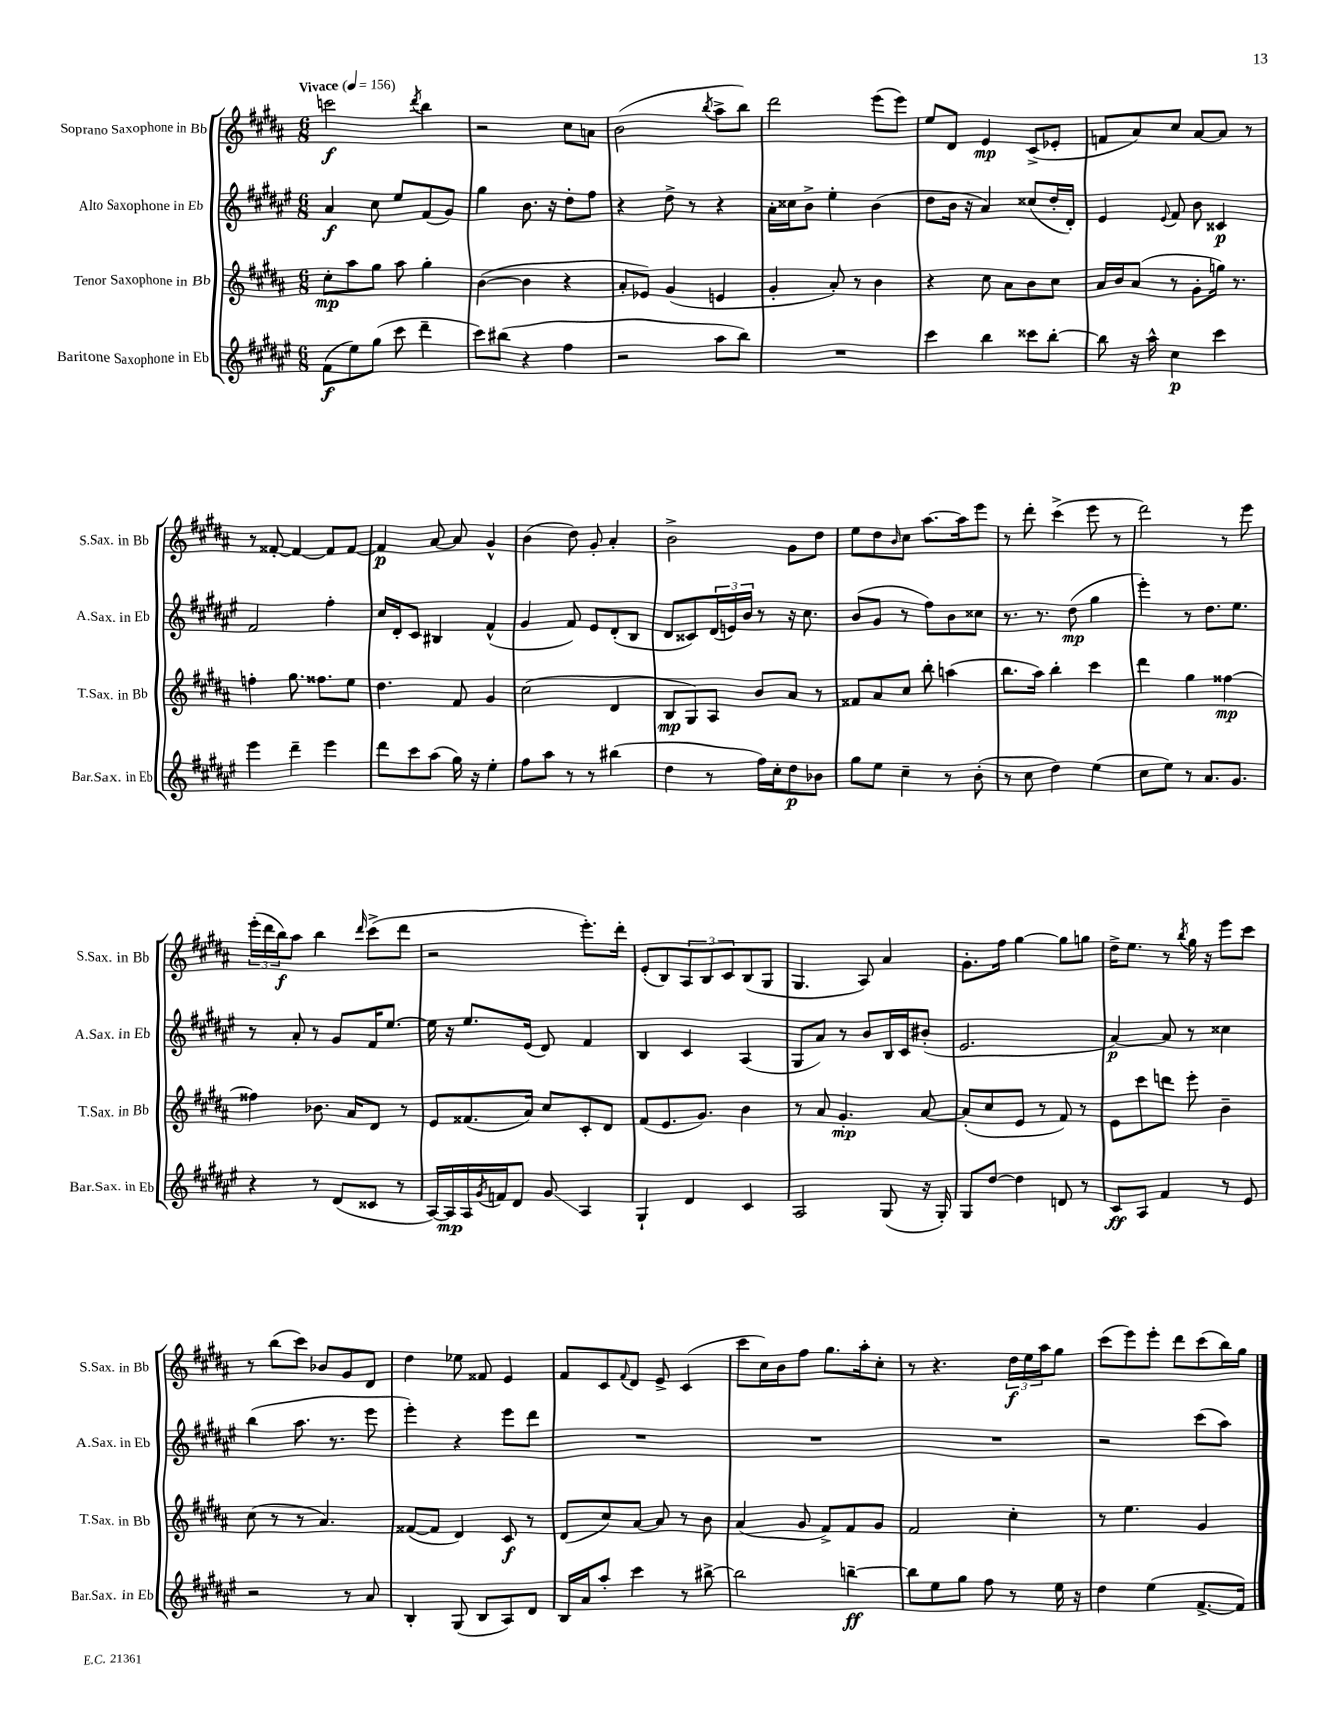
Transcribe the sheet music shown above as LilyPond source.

<<
\new StaffGroup <<
\new Staff = "s0" \with { instrumentName = "Soprano Saxophone in Bb" shortInstrumentName = "S.Sax. in Bb" } {
    \clef treble \key b \major \numericTimeSignature \time 6/8 \tempo "Vivace" 4 = 156
    c'''2\f \acciaccatura { dis'''8 } b''4 |
    r2 cis''8 a'8 |
    b'2( \acciaccatura { b''8 } ais''8-> b''8) |
    dis'''2 e'''8( e'''8) |
    e''8 dis'8 e'4\mp cis'8->( ees'8-. |
    f'8 ais'8) cis''8 ais'8~ ais'8 r8 |
    r8 fisis'8~-. fisis'4~ fisis'8 fisis'8~ |
    fisis'4\p ais'8~ ais'8 gis'4-^ |
    b'4( dis''8) gis'8-. ais'4-. |
    b'2-> gis'8 dis''8 |
    e''8 dis''8 \grace { b'16 } cis''8 ais''8.~ ais''16 e'''8 |
    r8 dis'''8-. cis'''4->( e'''8 r8 |
    dis'''2) r8 e'''8 |
    \tuplet 3/2 { e'''16-.( dis'''16 b''16\f) } ais''8 b''4 \grace { dis'''16 } cis'''8->( dis'''8 |
    r2 e'''8.-.) dis'''16-. |
    e'8-.( b8) \tuplet 3/2 { ais8 b8 cis'8 } b8( gis8 |
    gis4. ais8) ais'4 |
    gis'8.-. fis''16 gis''4~ gis''8 g''8 |
    dis''16-> e''8. r8 \acciaccatura { b''8 } gis''16 r16 e'''8 cis'''8 |
    r8 b''8( cis'''8) bes'8 gis'8 dis'8 |
    dis''4 ees''8 fisis'8 e'4 |
    fis'8 cis'8 \appoggiatura { fis'8 } dis'8 e'8-> cis'4( |
    cis'''8 cis''16) b'16 fis''8 gis''8. ais''16-. cis''8-. |
    r8 r4. \tuplet 3/2 { dis''16\f e''16 ais''16 } gis''8 |
    cis'''8( e'''8) e'''8-. dis'''8 cis'''8( b''16) gis''16 \bar "|." |
}
\new Staff = "s1" \with { instrumentName = "Alto Saxophone in Eb" shortInstrumentName = "A.Sax. in Eb" } {
    \clef treble \key fis \major \numericTimeSignature \time 6/8
    ais'4\f cis''8 eis''8 fis'8( gis'8) |
    gis''4 b'8. r16 dis''8-. fis''8 |
    r4 dis''8-> r8 r4 |
    ais'16-. cisis''16 b'8-> eis''4-. b'4( |
    dis''8 b'16 r16 ais'4) cisis''8( dis''16-. dis'16-.) |
    eis'4 \appoggiatura { eis'8 } fis'8 b'8 cisis'4\p |
    fis'2 fis''4-. |
    cis''16 dis'16-. cis'8 bis4 fis'4-^( |
    gis'4 fis'8) eis'8 dis'8-.( b8 |
    dis'8 cisis'8) \tuplet 3/2 { dis'16( e'16) b'16 } r8 r16 cis''8. |
    b'8( gis'8 r8 fis''8) b'8 cisis''8 |
    r8. r8. dis''8\mp( gis''4 |
    eis'''4-.) r8 dis''8. eis''8. |
    r8 ais'8-. r8 gis'8 fis'16 eis''8.~ |
    eis''16 r16 eis''8. eis'16( dis'8) fis'4 |
    b4 cis'4 ais4( |
    gis8 ais'8) r8 b'8 b16 cis'16 bis'8-.( |
    eis'2. |
    ais'4~\p) ais'8 r8 cisis''4 |
    b''4( ais''8. r8. eis'''8 |
    eis'''4-.) r4 eis'''8 dis'''8 |
    R2. |
    R2. |
    R2. |
    r2 cis'''8( ais''8) \bar "|." |
}
\new Staff = "s2" \with { instrumentName = "Tenor Saxophone in Bb" shortInstrumentName = "T.Sax. in Bb" } {
    \clef treble \key b \major \numericTimeSignature \time 6/8
    cis''8-.\mp ais''8 gis''8 ais''8 gis''4-. |
    b'4~( b'4 r4 |
    ais'8-. ees'8) gis'4( e'4 |
    gis'4-. ais'8-.) r8 b'4 |
    r4 cis''8 ais'8 b'8 cis''8 |
    ais'16 b'16 ais'8( r8 gis'8-. g''16) r8. |
    f''4-. gis''8. fisis''8. e''8 |
    dis''4. fis'8 gis'4 |
    cis''2( dis'4 |
    b8\mp gis8) ais8 b'8 ais'8 r8 |
    fisis'8 ais'8 cis''8 b''8-. a''4( |
    b''8. ais''16) b''4-. cis'''4 |
    dis'''4 gis''4 fisis''4~\mp |
    fisis''4 bes'8. ais'16 dis'8 r8 |
    e'8 fisis'8.( ais'16) cis''8 cis'8-. dis'8 |
    fis'8( e'8. gis'8.) b'4 |
    r8 ais'8 gis'4.-.\mp ais'8~ |
    ais'8-.( cis''8 e'8 r8 fis'8) r8 |
    e'8 cis'''8 d'''8 e'''8-. b'4-- |
    cis''8( r8 r8 ais'4.) |
    fisis'8~( fisis'8 dis'4) cis'8\f r8 |
    dis'8( cis''8) ais'8~ ais'8 r8 b'8 |
    ais'4( gis'8 fis'8->) fis'8 gis'8 |
    fis'2 cis''4-. |
    r8 e''4. gis'4 \bar "|." |
}
\new Staff = "s3" \with { instrumentName = "Baritone Saxophone in Eb" shortInstrumentName = "Bar.Sax. in Eb" } {
    \clef treble \key fis \major \numericTimeSignature \time 6/8
    fis'8\f( eis''8) gis''8( cis'''8 dis'''4-- |
    cis'''8) bis''8( r4 fis''4 |
    r2 ais''8 b''8) |
    R2. |
    cis'''4 b''4 cisis'''8 b''8~-. |
    b''8 r16 ais''16-^ cis''4\p cis'''4 |
    eis'''4 dis'''4-- eis'''4 |
    dis'''8 cis'''8 ais''8( gis''16) r16 eis''4-. |
    fis''8 ais''8 r8 r8 bis''4( |
    dis''4 r8 fis''16) cis''16-. dis''8\p bes'8 |
    gis''8 eis''8 cis''4-- r8 b'8-.( |
    r8 cis''8 dis''4) eis''4( |
    cis''8 eis''8) r8 ais'8. gis'8. |
    r4 r8 dis'8( cisis'8 r8 |
    ais16~) ais16\mp ais16 \acciaccatura { gis'8 } f'16 dis'8 gis'8\glissando ais4 |
    gis4-! dis'4 cis'4 |
    ais2 gis8( r16 gis16-.) |
    gis8 dis''8~ dis''4 d'8 r8 |
    cis'8\ff ais8 fis'4 r8 eis'8 |
    r2 r8 ais'8 |
    b4-. gis8( b8 ais8) dis'8 |
    b16 ais'16 ais''8-. cis'''4 r8 bis''8~-> |
    bis''2 b''4~--\ff |
    b''8 eis''8 gis''8 fis''8 r8 eis''16 r16 |
    dis''4 eis''4( fis'8.~-> fis'16) \bar "|." |
}
>>
>>
\layout { \context { \Score \remove "Bar_number_engraver" } }
